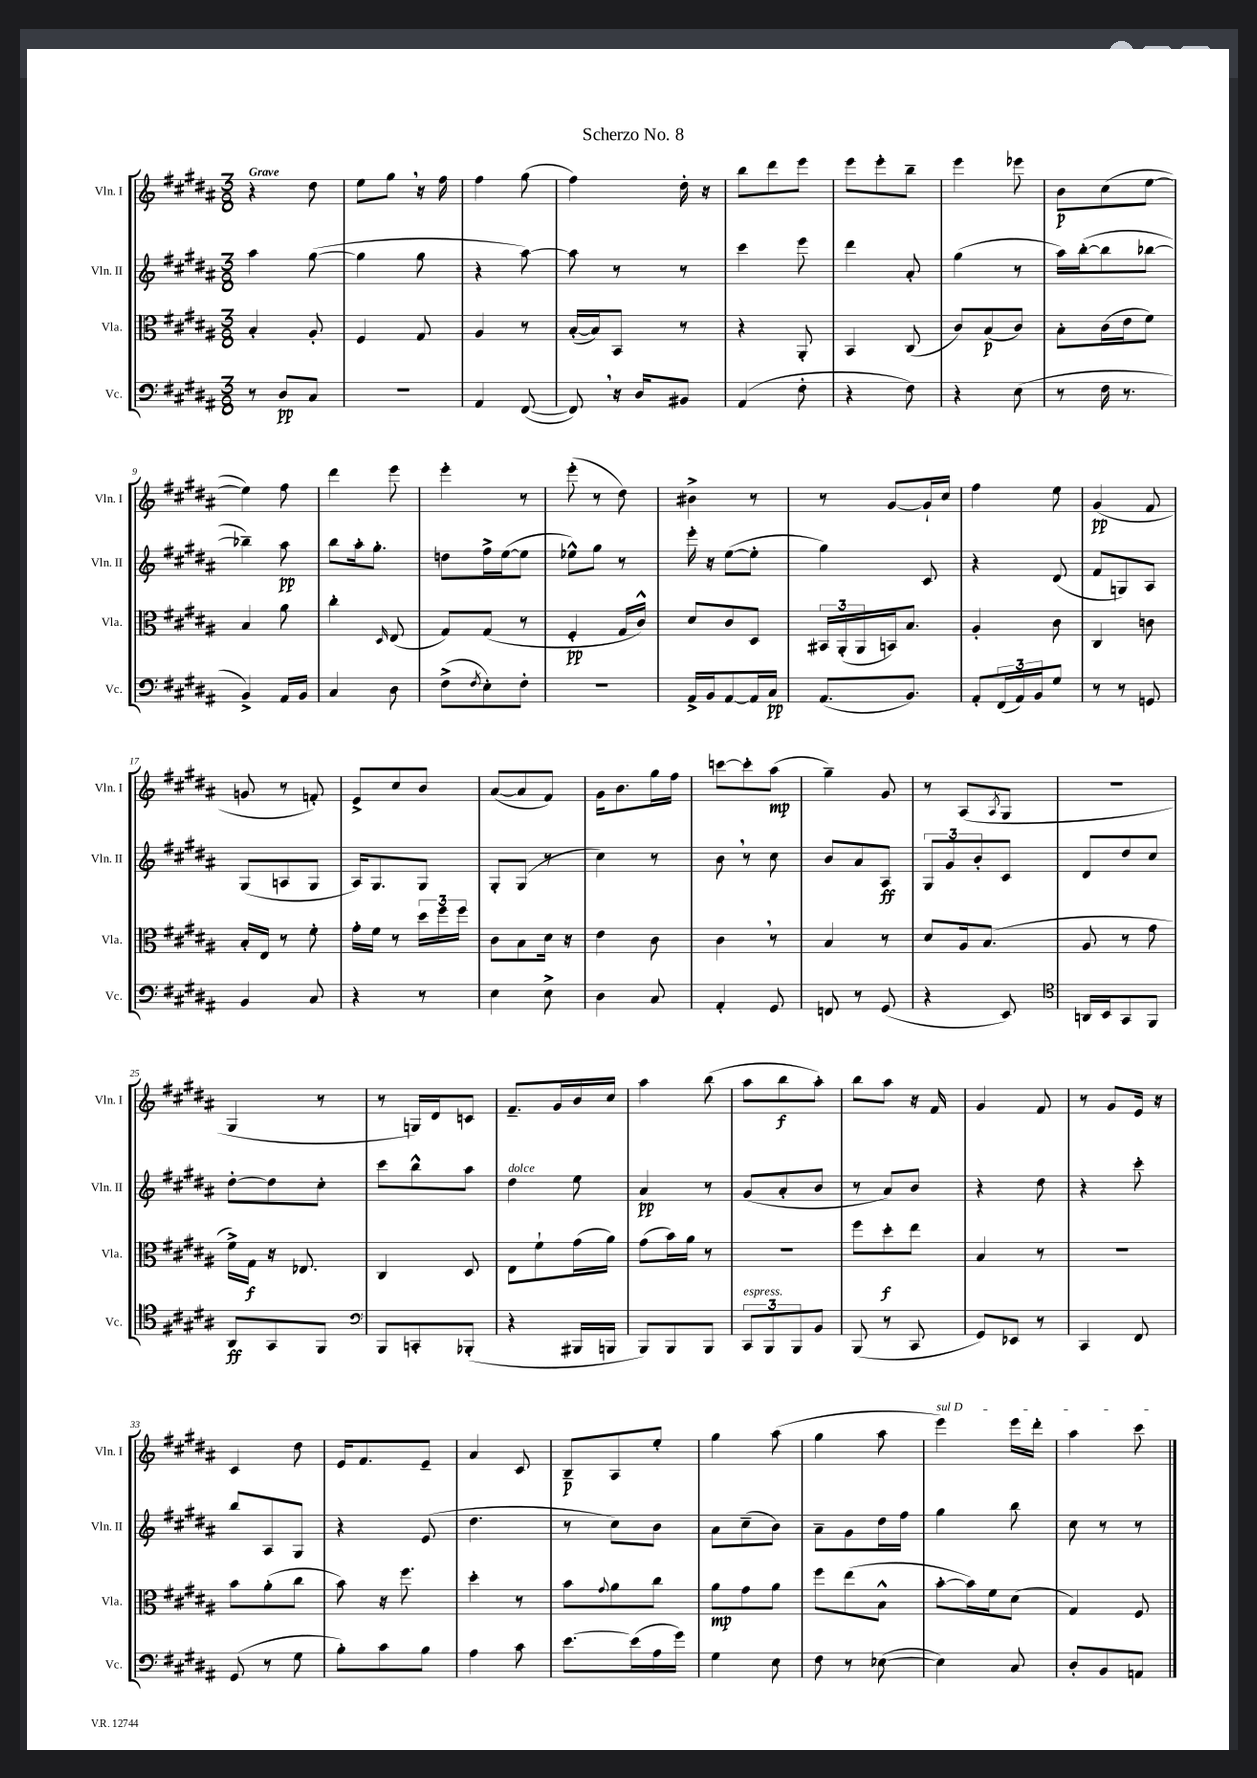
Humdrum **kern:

**kern	**dynam	**kern	**dynam	**kern	**dynam	**kern	**dynam
*part4	*part4	*part3	*part3	*part2	*part2	*part1	*part1
*staff4	*staff4	*staff3	*staff3	*staff2	*staff2	*staff1	*staff1
*I"Vc.	*	*I"Vla.	*	*I"Vln. II	*	*I"Vln. I	*
*I'Vc.	*	*I'Vla.	*	*I'Vln. II	*	*I'Vln. I	*
*clefF4	*	*clefC3	*	*clefG2	*	*clefG2	*
*k[f#c#g#d#a#]	*	*k[f#c#g#d#a#]	*	*k[f#c#g#d#a#]	*	*k[f#c#g#d#a#]	*
*M3/8	*	*M3/8	*	*M3/8	*	*M3/8	*
=1	=1	=1	=1	=1	=1	=1	=1
!	!	!	!	!	!	!LO:TX:a:B:t=Grave	!
8r	.	4B'/	.	4aa#\	.	4r	.
8D#/L	pp	.	.	.	.	.	.
8C#/J	.	8A#'/	.	([8gg#\	.	8dd#\	.
=2	=2	=2	=2	=2	=2	=2	=2
4.r	.	4F#/	.	4gg#\]	.	8ee\L	.
.	.	.	.	.	.	8gg#,\J	.
.	.	8G#/	.	8gg#\	.	16r	.
.	.	.	.	.	.	16ff#\	.
=3	=3	=3	=3	=3	=3	=3	=3
4AA#/	.	4A#/	.	4r	.	4ff#\	.
([8FF#/	.	8r	.	[8aa#\)	.	(8gg#\	.
=4	=4	=4	=4	=4	=4	=4	=4
8FF#,/])	.	([16B'/LL	.	8aa#\]	.	4ff#\)	.
.	.	16B/J])	.	.	.	.	.
16r	.	8BB/J	.	8r	.	.	.
16D#/KL	.	.	.	.	.	.	.
8BB#X/J	.	8r	.	8r	.	16dd#'\	.
.	.	.	.	.	.	16r	.
=5	=5	=5	=5	=5	=5	=5	=5
(4AA#/	.	4r	.	4ccc#\	.	8bb\L	.
.	.	.	.	.	.	8ddd#\	.
8F#'\	.	8AA#'/	.	8eee\	.	8eee\J	.
=6	=6	=6	=6	=6	=6	=6	=6
4r	.	4BB/	.	4ddd#\	.	8eee\L	.
.	.	.	.	.	.	8eee'\	.
8F#\)	.	(8C#/	.	8a#'/	.	8bb~\J	.
=7	=7	=7	=7	=7	=7	=7	=7
4r	.	8c#/L)	.	(4gg#\	.	4eee\	.
.	.	(8B/	p	.	.	.	.
(8E\	.	8c#/J)	.	8r	.	8eee-X\	.
=8	=8	=8	=8	=8	=8	=8	=8
8r	.	8B'\L	.	16aa#\LL)	.	8b\L	p
.	.	.	.	([16bb'\J	.	.	.
16F#\	.	(16c#\L	.	8bb\]	.	(8cc#\	.
8.r	.	16e\J	.	.	.	.	.
.	.	8f#\J)	.	[8bb-X\J	.	[8ee\J	.
!!LO:LB:g=z
=9	=9	=9	=9	=9	=9	=9	=9
4BB^/)	.	4B/	.	4bb-X~\])	.	4ee\])	.
16AA#/LL	.	8a#\	.	8aa#\	pp	8ff#\	.
16BB/JJ	.	.	.	.	.	.	.
=10	=10	=10	=10	=10	=10	=10	=10
4C#/	.	4cc#'\	.	8bb\L	.	4ddd#\	.
.	.	.	.	16aa#'\k	.	.	.
.	.	.	.	8.gg#'\J	.	.	.
.	.	16qqD#/	.	.	.	.	.
8D#\	.	(8E/	.	.	.	8eee\	.
=11	=11	=11	=11	=11	=11	=11	=11
(8F#^\L	.	8G#/L)	.	8ddn\L	.	4eee'\	.
8qF#/	.	.	.	.	.	.	.
8E'\)	.	(8G#/J	.	16ff#^\L	.	.	.
.	.	.	.	([16ee\J	.	.	.
8F#'\J	.	8r	.	8ee\J]	.	8r	.
=12	=12	=12	=12	=12	=12	=12	=12
4.r	.	4F#'/	pp	8ee-X^^\L)	.	(8eee'\	.
.	.	.	.	8gg#\J	.	8r	.
.	.	16G#/LL	.	8r	.	8dd#\)	.
.	.	16c#^^/JJ)	.	.	.	.	.
=13	=13	=13	=13	=13	=13	=13	=13
16AA#^/LL	.	8d#/L	.	16eee'\	.	4b#X^\	.
16BB/J	.	.	.	16r	.	.	.
[8AA#/	.	8c#/	.	([8ee\L	.	.	.
16AA#/L]	.	8D#/J	.	8ee'\J]	.	8r	.
16C#/JJ	pp	.	.	.	.	.	.
=14	=14	=14	=14	=14	=14	=14	=14
(8.AA#/L	.	24BB#X/LL	.	4gg#\)	.	8r	.
.	.	(24AA#'/	.	.	.	.	.
.	.	24AA#/	.	.	.	.	.
.	.	16BBn/J)	.	.	.	[8g#/L	.
8.BB/J)	.	8.B/J	.	.	.	.	.
.	.	.	.	8c#/	.	16g#`/L]	.
.	.	.	.	.	.	16cc#/JJ	.
=15	=15	=15	=15	=15	=15	=15	=15
8AA#'/L	.	4A#'/	.	4r	.	4ff#\	.
(24FF#/L	.	.	.	.	.	.	.
24AA#/)	.	.	.	.	.	.	.
24BB/J	.	.	.	.	.	.	.
8G#/J	.	8c#\	.	(8d#/	.	8ee\	.
=16	=16	=16	=16	=16	=16	=16	=16
8r	.	4C#/	.	8f#/L	.	(4g#/	pp
8r	.	.	.	8Gn/)	.	.	.
8GGn/	.	8cn\	.	8A#/J	.	8f#/	.
!!LO:LB:g=z
=17	=17	=17	=17	=17	=17	=17	=17
4BB/	.	16B'/LL	.	(8G#/L	.	8gn/	.
.	.	16E/JJ	.	.	.	.	.
.	.	8r	.	8An/	.	8r	.
8C#/	.	8f#'\	.	8G#/J	.	8fn'/)	.
=18	=18	=18	=18	=18	=18	=18	=18
4r	.	16g#'\LL	.	16A#/KL)	.	8e^/L	.
.	.	16f#\JJ	.	8.G#/	.	.	.
.	.	8r	.	.	.	8cc#/	.
8r	.	24dd#\LL	.	8G#/J	.	8b/J	.
.	.	24ff#\	.	.	.	.	.
.	.	24ff#\JJ	.	.	.	.	.
=19	=19	=19	=19	=19	=19	=19	=19
4E\	.	8c#\L	.	8G#'/L	.	([8a#/L	.
.	.	8B\	.	(8G#/J	.	8a#/]	.
8E^\	.	16d#\Jk	.	8r	.	8f#/J)	.
.	.	16r	.	.	.	.	.
=20	=20	=20	=20	=20	=20	=20	=20
4D#\	.	4e\	.	4cc#\)	.	16g#\KL	.
.	.	.	.	.	.	8.b\	.
8C#/	.	8c#\	.	8r	.	16gg#\L	.
.	.	.	.	.	.	16ff#\JJ	.
=21	=21	=21	=21	=21	=21	=21	=21
4AA#'/	.	4c#,\	.	8b,\	.	[8cccn\L	.
.	.	.	.	8r	.	8ccc'\]	.
8GG#/	.	8r	.	8cc#\	.	(8aa#\J	mp
=22	=22	=22	=22	=22	=22	=22	=22
8FFn/	.	4B/	.	8b/L	.	4gg#~\)	.
8r	.	.	.	8a#/	.	.	.
(8GG#/	.	8r	.	8A#/J	ff	8g#/	.
=23	=23	=23	=23	=23	=23	=23	=23
4r	.	8d#/L	.	12G#/L	.	8r	.
.	.	.	.	12g#/	.	.	.
.	.	16A#/k	.	.	.	(8A#/L	.
.	.	.	.	12b'/	.	.	.
.	.	(8.B/J	.	.	.	.	.
.	.	.	.	.	.	8qA#/	.
8EE/)	.	.	.	8c#/J	.	8G#/J	.
=24	=24	=24	=24	=24	=24	=24	=24
*clefC4	*	*	*	*	*	*	*
16AAn/LL	.	8A#/	.	8d#/L	.	4.r	.
16BB/J	.	.	.	.	.	.	.
8GG#/	.	8r	.	8dd#/	.	.	.
8FF#/J	.	8g#\	.	8cc#/J	.	.	.
!!LO:LB:g=z
=25	=25	=25	=25	=25	=25	=25	=25
8AA#/L	ff	16f#^\LL)	.	[8dd#'\L	.	4G#/	.
.	.	16G#\JJ	f	.	.	.	.
8GG#/	.	16r	.	8dd#\]	.	.	.
.	.	8.E-X/	.	.	.	.	.
8FF#/J	.	.	.	8cc#'\J	.	8r	.
=26	=26	=26	=26	=26	=26	=26	=26
*clefF4	*	*	*	*	*	*	*
8BBB/L	.	4C#/	.	8ccc#\L	.	8r	.
8CCn'/	.	.	.	8bb^^\	.	16Gn/LL)	.
.	.	.	.	.	.	16d#/J	.
(8BBB-X'/J	.	8D#/	.	8aa#\J	.	8cn/J	.
=27	=27	=27	=27	=27	=27	=27	=27
!	!	!	!	!LO:TX:a:i:t=dolce	!	!	!
4r	.	8E\L	.	4dd#\	.	8.f#~/L	.
.	.	8f#`\	.	.	.	.	.
.	.	.	.	.	.	16g#/L	.
16BBB#X/LL	.	(16g#\L	.	8ee\	.	16b/	.
16BBBn/JJ	.	16a#\JJ)	.	.	.	16cc#/JJ	.
=28	=28	=28	=28	=28	=28	=28	=28
8BBB/L)	.	(8g#\L	.	4a#/	pp	4aa#\	.
8BBB/	.	16b\L)	.	.	.	.	.
.	.	16a#\JJ	.	.	.	.	.
8BBB/J	.	8r	.	8r	.	(8bb\	.
=29	=29	=29	=29	=29	=29	=29	=29
!LO:TX:a:i:t=espress.	!	!	!	!	!	!	!
12CC#/L	.	4.r	.	(8g#/L	.	8aa#\L	.
12BBB/	.	.	.	.	.	.	.
.	.	.	.	8a#'/	.	8bb\	f
12BBB/	.	.	.	.	.	.	.
8BB/J	.	.	.	8b/J	.	8aa#'\J)	.
=30	=30	=30	=30	=30	=30	=30	=30
(8BBB/	.	8ff#\L	.	8r	.	8bb\L	.
8r	.	8dd#'\	f	8a#/L)	.	8aa#\J	.
8CC#/	.	8ee\J	.	8b/J	.	16r	.
.	.	.	.	.	.	16f#/	.
=31	=31	=31	=31	=31	=31	=31	=31
8GG#/L)	.	4B/	.	4r	.	4g#/	.
8EE-X/J	.	.	.	.	.	.	.
8r	.	8r	.	8dd#\	.	8f#/	.
=32	=32	=32	=32	=32	=32	=32	=32
4CC#/	.	4.r	.	4r	.	8r	.
.	.	.	.	.	.	8g#/L	.
8FF#/	.	.	.	8ccc#'\	.	16e/Jk	.
.	.	.	.	.	.	16r	.
!!LO:LB:g=z
=33	=33	=33	=33	=33	=33	=33	=33
(8GG#/	.	8b\L	.	8bb/L	.	4c#/	.
8r	.	(8a#'\	.	8A#/	.	.	.
8G#\	.	8cc#\J	.	8G#/J	.	8dd#\	.
=34	=34	=34	=34	=34	=34	=34	=34
8B'\L)	.	8b\)	.	4r	.	16e/KL	.
.	.	.	.	.	.	8.f#/	.
8c#\	.	16r	.	.	.	.	.
.	.	8.ff#\	.	.	.	.	.
8B\J	.	.	.	(8e/	.	8e~/J	.
=35	=35	=35	=35	=35	=35	=35	=35
4A#\	.	4dd#'\	.	4.dd#\	.	4a#/	.
8c#\	.	8r	.	.	.	8c#/	.
=36	=36	=36	=36	=36	=36	=36	=36
[8.e\L	.	8b\L	.	8r	.	8B~/L	p
.	.	8qqg#/	.	.	.	.	.
.	.	8a#\	.	8cc#\L)	.	8A#/	.
(16e\L]	.	.	.	.	.	.	.
16A#\	.	8cc#\J	.	8b\J	.	8ee'/J	.
16g#\JJ)	.	.	.	.	.	.	.
=37	=37	=37	=37	=37	=37	=37	=37
4G#\	.	8a#\L	mp	8a#\L	.	4gg#\	.
.	.	8g#\	.	(8cc#~\	.	.	.
8E\	.	8a#\J	.	8b\J)	.	(8aa#\	.
=38	=38	=38	=38	=38	=38	=38	=38
8F#\	.	8ff#\L	.	8a#~\L	.	4gg#\	.
8r	.	(8ee\	.	8g#\	.	.	.
([8E-X\	.	8B^^\J	.	16dd#\L	.	8aa#\	.
.	.	.	.	16ff#\JJ	.	.	.
=39	=39	=39	=39	=39	=39	=39	=39
!	!	!	!	!	!	!LO:TX:a:i:t=sul D	!
4E-\])	.	[8b'\L	.	4gg#\	.	4eee\)	.
.	.	16b\L])	.	.	.	.	.
.	.	16f#\J	.	.	.	.	.
8C#/	.	(8d#\J	.	8bb\	.	16eee\LL	.
.	.	.	.	.	.	16ddd#'\JJ	.
=40	=40	=40	=40	=40	=40	=40	=40
8D#'/L	.	4G#/)	.	8cc#\	.	4aa#\	.
8BB/	.	.	.	8r	.	.	.
8AAn/J	.	8F#/	.	8r	.	8ccc#\	.
==	==	==	==	==	==	==	==
*-	*-	*-	*-	*-	*-	*-	*-
